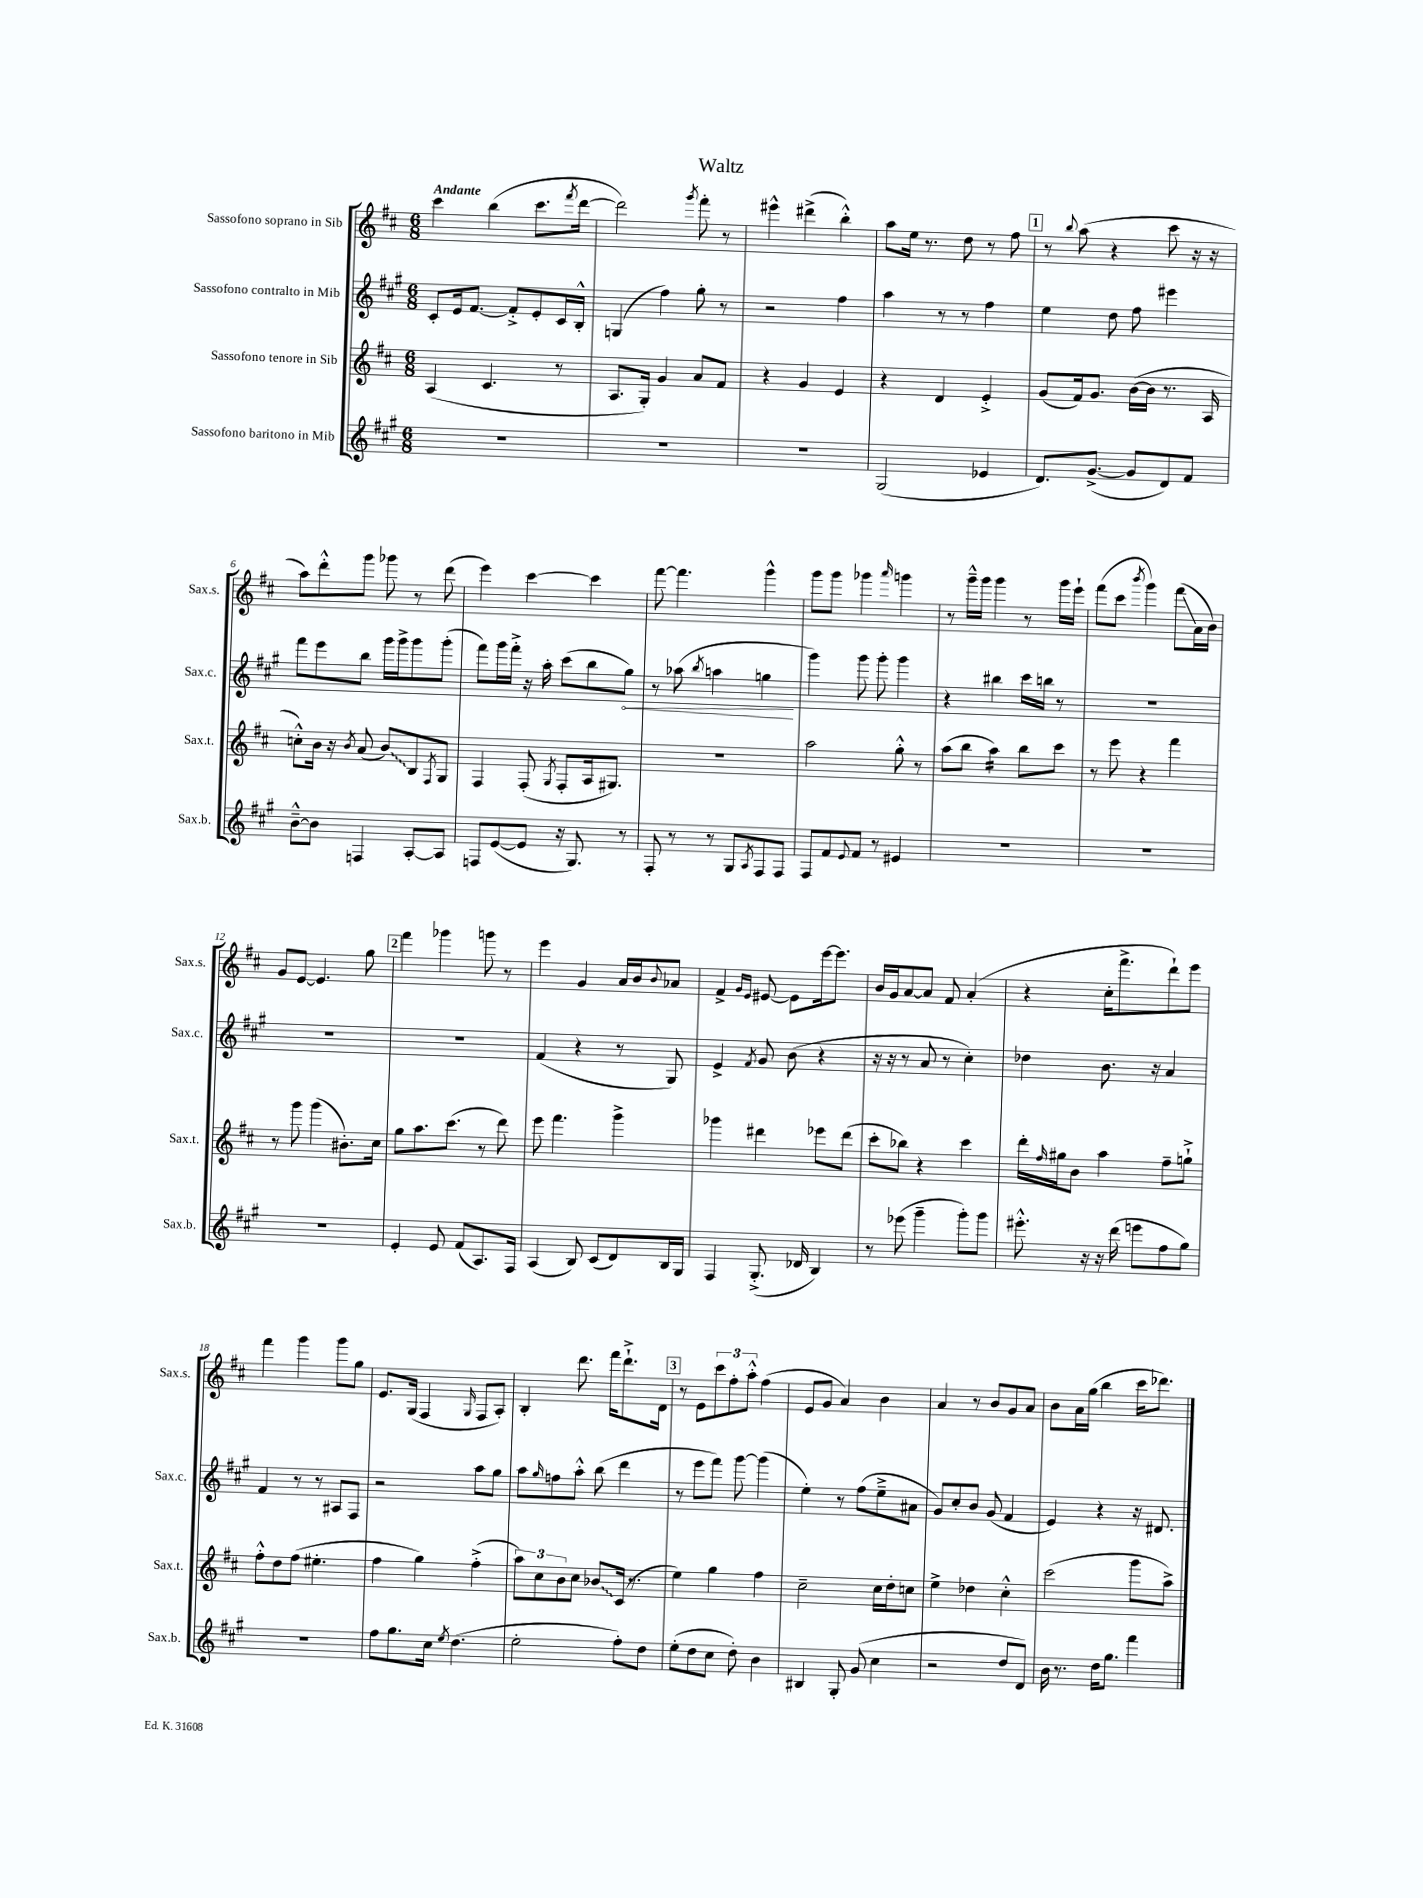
\header { title = "Waltz" }
<<
\new StaffGroup <<
\new Staff = "s0" \with { instrumentName = "Sassofono soprano in Sib" shortInstrumentName = "Sax.s." } {
    \clef treble \key d \major \numericTimeSignature \time 6/8 \tempo "Andante"
    cis'''4 b''4( cis'''8. \acciaccatura { fis'''8 } d'''16~ |
    d'''2) \acciaccatura { g'''8 } fis'''8-. r8 |
    eis'''4-^ dis'''4->( b''4-.-^) |
    a''8 e''16 r8. d''8 r8 fis''8 |
    \mark \markup { \box "1" } r8 \appoggiatura { b''8 } a''8( r4 cis'''8 r16 r16 |
    a''8) d'''8-.-^ g'''8 ges'''8 r8 d'''8( |
    e'''4) cis'''4~ cis'''4 |
    fis'''8~ fis'''4. g'''4-^ |
    g'''8 g'''8 ges'''4 \grace { a'''16 } g'''4 |
    r8 g'''16---^ g'''16 g'''4 r8 g'''16 e'''16-! |
    fis'''8( cis'''8 \acciaccatura { b'''8 } g'''4) fis'''8\glissando( a'16 b'16) |
    g'8 e'8~ e'4. g''8 |
    \mark \markup { \box "2" } fis'''4 ges'''4 g'''8 r8 |
    e'''4 g'4 a'16 b'16 \appoggiatura { b'8 } aes'8 |
    fis'4-> \grace { g'16 e'16 } eis'8~ eis'8 e'''16~ e'''8. |
    b'16 g'16 a'8~ a'8 fis'8 a'4-.( |
    r4 cis''16-. fis'''8.-> d'''8-!) e'''8 |
    fis'''4 g'''4 g'''8 g''8 |
    e'8. g16( fis4 \grace { g16 } fis8 a8-.) |
    b4-. d'''8. fis'''16 d'''8.-!-> d'16 |
    \mark \markup { \box "3" } r8 e'8 \tuplet 3/2 { cis'''8 fis''8-. a''8-.-^ } fis''4( |
    e'8 g'8 a'4) b'4 |
    a'4 r8 b'8 g'8 a'8 |
    b'8 a'16 g''16( b''4 cis'''16 des'''8.) \bar "|." |
}
\new Staff = "s1" \with { instrumentName = "Sassofono contralto in Mib" shortInstrumentName = "Sax.c." } {
    \clef treble \key a \major \numericTimeSignature \time 6/8
    cis'8-. e'16 fis'8.~ fis'8-.-> e'8-. cis'16 b16-.-^ |
    g4( fis''4) gis''8-. r8 |
    r2 fis''4 |
    a''4 r8 r8 fis''4 |
    \mark \markup { \box "1" } e''4 d''8 fis''8 eis'''4 |
    fis'''8 e'''8 b''8 gis'''16 gis'''16-> gis'''8 gis'''8-.( |
    fis'''8) gis'''16 fis'''16-.-> r16 a''16-. cis'''8( b''8 \once \override Hairpin.circled-tip = ##t gis''8\<) |
    r8 aes''8( \acciaccatura { b''8 } a''4 g''4\! |
    gis'''4) gis'''8 gis'''8-. gis'''4 |
    r4 bis''4 cis'''16 b''16 r8 |
    R2. |
    R2. |
    \mark \markup { \box "2" } R2. |
    fis'4( r4 r8 gis8) |
    e'4-> \acciaccatura { fis'8 } gis'8 b'8( r4 |
    r16 r16 r8 a'8 r8 cis''4-.) |
    des''4 b'8. r16 a'4 |
    fis'4 r8 r8 ais8 fis8 |
    r2 a''8 gis''8 |
    a''8 \grace { gis''16 } f''8 a''8-.-^ b''8( d'''4 |
    \mark \markup { \box "3" } r8 e'''8 fis'''8) gis'''8~ gis'''4( |
    e''4-.) r8 fis''8( e''8---> ais'8 |
    gis'8) cis''8-. b'8 gis'8( fis'4 |
    e'4) r4 r16 dis'8. \bar "|." |
}
\new Staff = "s2" \with { instrumentName = "Sassofono tenore in Sib" shortInstrumentName = "Sax.t." } {
    \clef treble \key d \major \numericTimeSignature \time 6/8
    a4( cis'4. r8 |
    a8. g16-.) g'4 a'8 fis'8 |
    r4 g'4 e'4 |
    r4 d'4 e'4-.-> |
    \mark \markup { \box "1" } g'8( fis'16) g'8. b'16~( b'16 r8. a16 |
    c''8-.-^) b'16 r16 \acciaccatura { b'8 } a'8( \once \override Glissando.style = #'zigzag b'8\glissando) b8 \acciaccatura { fis8 } g8 |
    fis4 fis8-.( \acciaccatura { g8 } fis8-. a16 gis8.) |
    R2. |
    a''2 g''8-.-^ r8 |
    a''8( b''8 a''4:16) b''8 cis'''8 |
    r8 e'''8 r4 fis'''4 |
    r8 g'''8 g'''4( bis'8.-.) cis''16 |
    \mark \markup { \box "2" } g''8 a''8. cis'''8.( r8 d'''8) |
    e'''8 fis'''4. g'''4-> |
    ges'''4 dis'''4 ees'''8 dis'''8( |
    cis'''8-. bes''8) r4 cis'''4 |
    d'''16-. \grace { fis''16 } gis''16 b'8 a''4 fis''8-- g''8-!-> |
    fis''8-.-^ d''8 fis''8( eis''4.-. |
    fis''4 g''4) fis''4-.->( |
    \tuplet 3/2 { a''8) cis''8 b'8 } cis''8 \once \override Glissando.style = #'zigzag bes'8\glissando cis'16( r8. |
    \mark \markup { \box "3" } e''4) g''4 fis''4 |
    cis''2-- cis''16 d''16-. c''8 |
    e''4-> des''4 cis''4-.-^ |
    cis'''2( g'''8 a''8->) \bar "|." |
}
\new Staff = "s3" \with { instrumentName = "Sassofono baritono in Mib" shortInstrumentName = "Sax.b." } {
    \clef treble \key a \major \numericTimeSignature \time 6/8
    R2. |
    R2. |
    R2. |
    gis2( ees'4 |
    \mark \markup { \box "1" } d'8.) gis'8.~->( gis'8 d'8) fis'8 |
    b'8~---^ b'8 f4 a8~-. a8 |
    f8 e'8~( e'8 r16 gis8.) r8 |
    fis8-. r8 r8 gis8 \acciaccatura { a8 } fis8 fis8 |
    fis8 fis'8 \appoggiatura { e'8 } fis'8 r8 eis'4 |
    R2. |
    R2. |
    R2. |
    \mark \markup { \box "2" } e'4-. e'8 fis'8( a8.) fis16 |
    a4( b8) cis'8( d'8) b16 gis16 |
    fis4 gis8.-.->( des'16 b4) |
    r8 ees'''8( gis'''4-- gis'''8-.) gis'''8 |
    eis'''8.-.-^ r16 r16 d'''16( e'''8 fis''8 gis''8) |
    R2. |
    fis''8 gis''8. cis''16 \acciaccatura { e''8 } d''4.( |
    e''2-. fis''8-.) d''8 |
    \mark \markup { \box "3" } e''8-.( d''8 cis''8 d''8-.) b'4 |
    bis4 gis8-. gis'8( cis''4 |
    r2 d''8 d'8) |
    b'16 r8. d''16 gis''8. fis'''4 \bar "|." |
}
>>
>>
